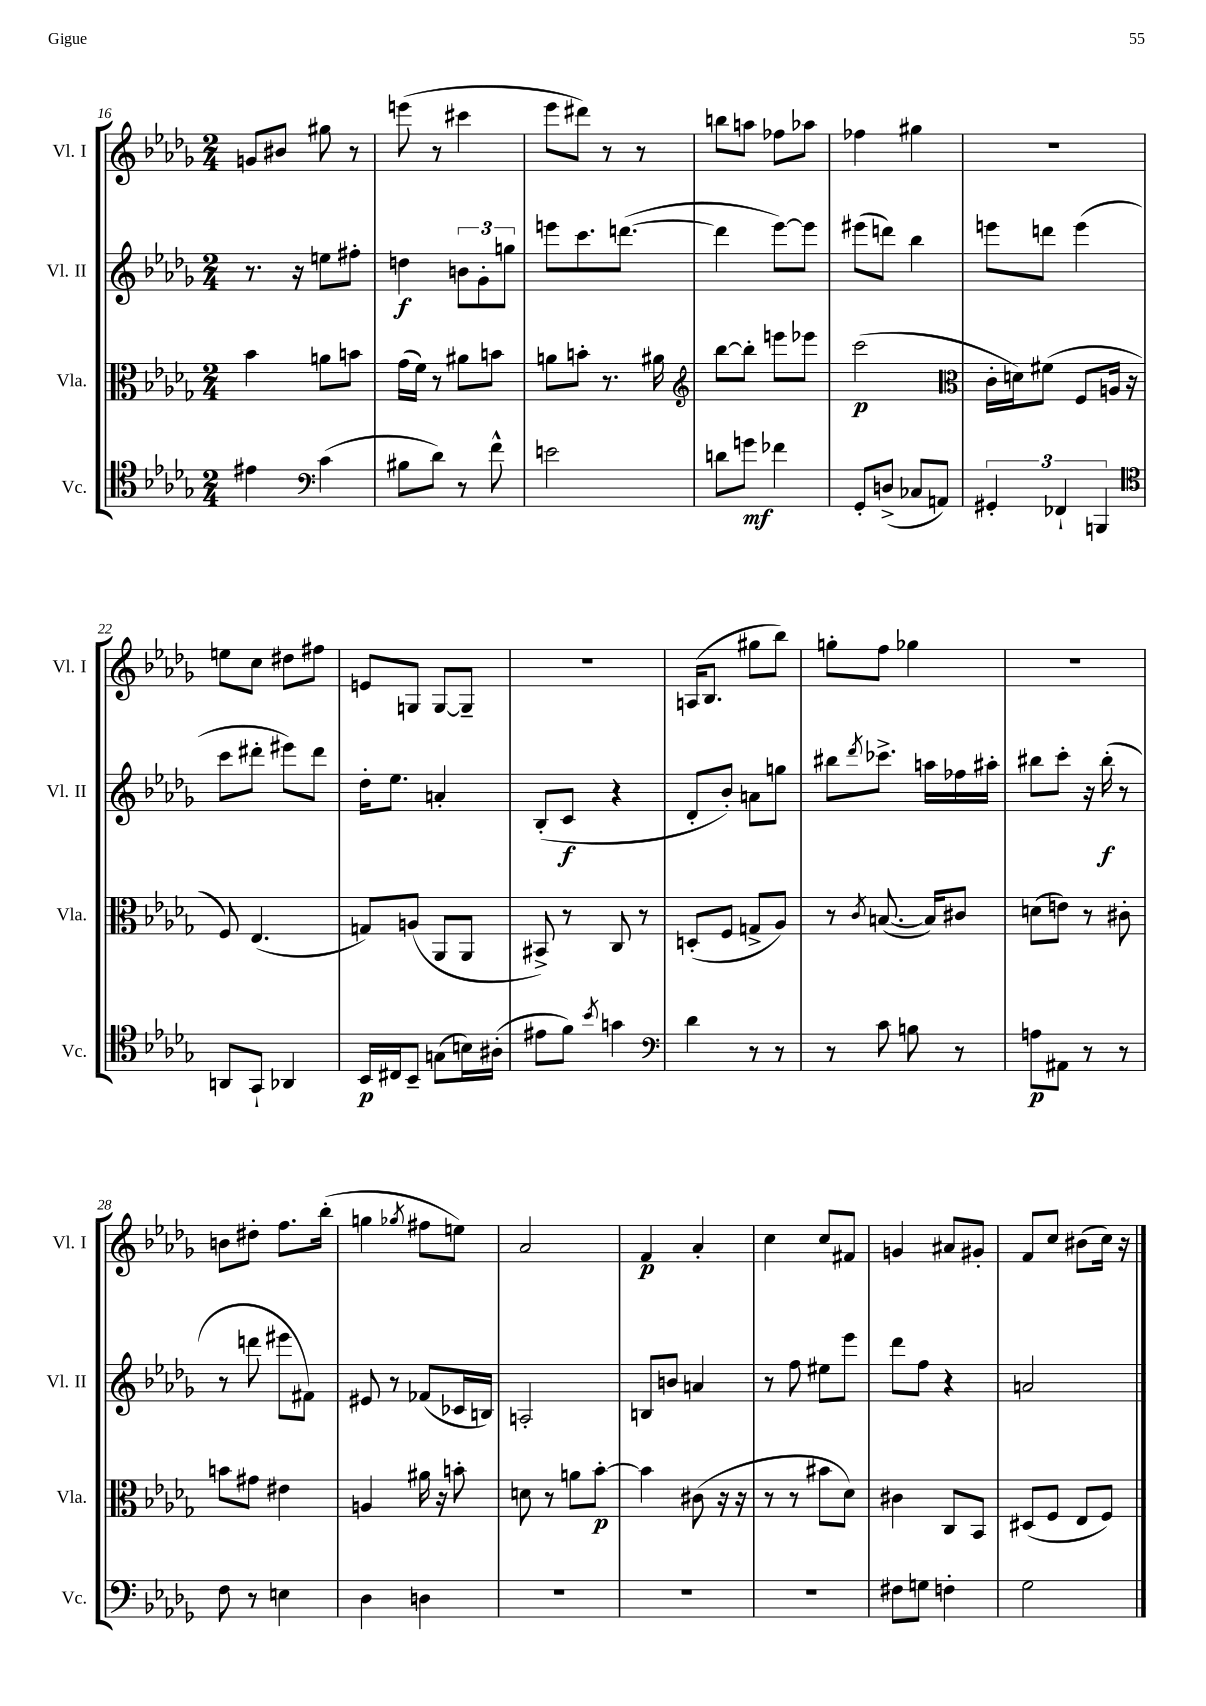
<<
\new StaffGroup <<
\new Staff = "s0" \with { instrumentName = "Vl. I" shortInstrumentName = "Vl. I" } {
    \clef treble \key des \major \numericTimeSignature \time 2/4
    g'8 bis'8 gis''8 r8 |
    e'''8( r8 cis'''4 |
    ees'''8 dis'''8) r8 r8 |
    b''8 a''8 fes''8 aes''8 |
    fes''4 gis''4 |
    r2 |
    e''8 c''8 dis''8 fis''8 |
    e'8 g8 g8~ g8-- |
    R2 |
    a16( bes8. gis''8 bes''8) |
    g''8-. f''8 ges''4 |
    R2 |
    b'8 dis''8-. f''8. bes''16-.( |
    g''4 \acciaccatura { ges''8 } fis''8 e''8) |
    aes'2 |
    f'4\p aes'4-. |
    c''4 c''8 fis'8 |
    g'4 ais'8 gis'8-. |
    f'8 c''8 bis'8( c''16) r16 \bar "|." |
}
\new Staff = "s1" \with { instrumentName = "Vl. II" shortInstrumentName = "Vl. II" } {
    \clef treble \key des \major \numericTimeSignature \time 2/4
    r8. r16 e''8 fis''8-. |
    d''4\f \tuplet 3/2 { b'8 ges'8-. g''8 } |
    e'''8 c'''8. d'''8.~( |
    d'''4 ees'''8~) ees'''8 |
    eis'''8( d'''8) bes''4 |
    e'''8 d'''8 e'''4( |
    c'''8 dis'''8-. eis'''8) dis'''8 |
    des''16-. ees''8. a'4-. |
    bes8-.( c'8\f r4 |
    des'8-. bes'8-.) a'8 g''8 |
    bis''8 \acciaccatura { des'''8 } ces'''8.-> a''16 fes''16 ais''16-. |
    bis''8 c'''8-. r16 bis''16-.\f( r8 |
    r8 d'''8 eis'''8 fis'8) |
    eis'8 r8 fes'8( ces'16 b16) |
    a2-. |
    b8 b'8 a'4 |
    r8 f''8 eis''8 ees'''8 |
    des'''8 f''8 r4 |
    a'2 \bar "|." |
}
\new Staff = "s2" \with { instrumentName = "Vla." shortInstrumentName = "Vla." } {
    \clef alto \key des \major \numericTimeSignature \time 2/4
    bes'4 a'8 b'8 |
    ges'16( f'16) r8 ais'8 b'8 |
    a'8 b'8-. r8. ais'16 |
    \clef treble bes''8~ bes''8-. e'''8 ees'''8 |
    c'''2\p( |
    \clef alto c'16-. d'16) fis'8( f8 a16 r16 |
    f8) ees4.( |
    g8) a8( aes,8 aes,8 |
    bis,8->) r8 c8 r8 |
    d8-.( f8 g8-> aes8) |
    r8 \acciaccatura { c'8 } b8.~( b16) cis'8 |
    d'8( e'8) r8 cis'8-. |
    b'8 gis'8 eis'4 |
    a4 ais'16 r16 b'8-. |
    d'8 r8 a'8 bes'8~-.\p |
    bes'4 cis'8( r16 r16 |
    r8 r8 bis'8 des'8) |
    cis'4 c8 bes,8 |
    dis8( f8 ees8 f8) \bar "|." |
}
\new Staff = "s3" \with { instrumentName = "Vc." shortInstrumentName = "Vc." } {
    \clef tenor \key des \major \numericTimeSignature \time 2/4
    eis'4 \clef bass c'4( |
    bis8 des'8) r8 f'8-^ |
    e'2 |
    d'8 g'8\mf fes'4 |
    ges,8-. d8->( ces8 a,8) |
    \tuplet 3/2 { gis,4-. fes,4-! b,,4 } |
    \clef tenor a,8 ges,8-! aes,4 |
    bes,16\p cis16 bes,8-- g8( b16) ais16-.( |
    eis'8 f'8) \acciaccatura { bes'8 } g'4 |
    \clef bass des'4 r8 r8 |
    r8 c'8 b8 r8 |
    a8\p ais,8 r8 r8 |
    f8 r8 e4 |
    des4 d4 |
    R2 |
    R2 |
    R2 |
    fis8 g8 f4-. |
    ges2 \bar "|." |
}
>>
>>
\layout { \context { \Score currentBarNumber = #16 } }
